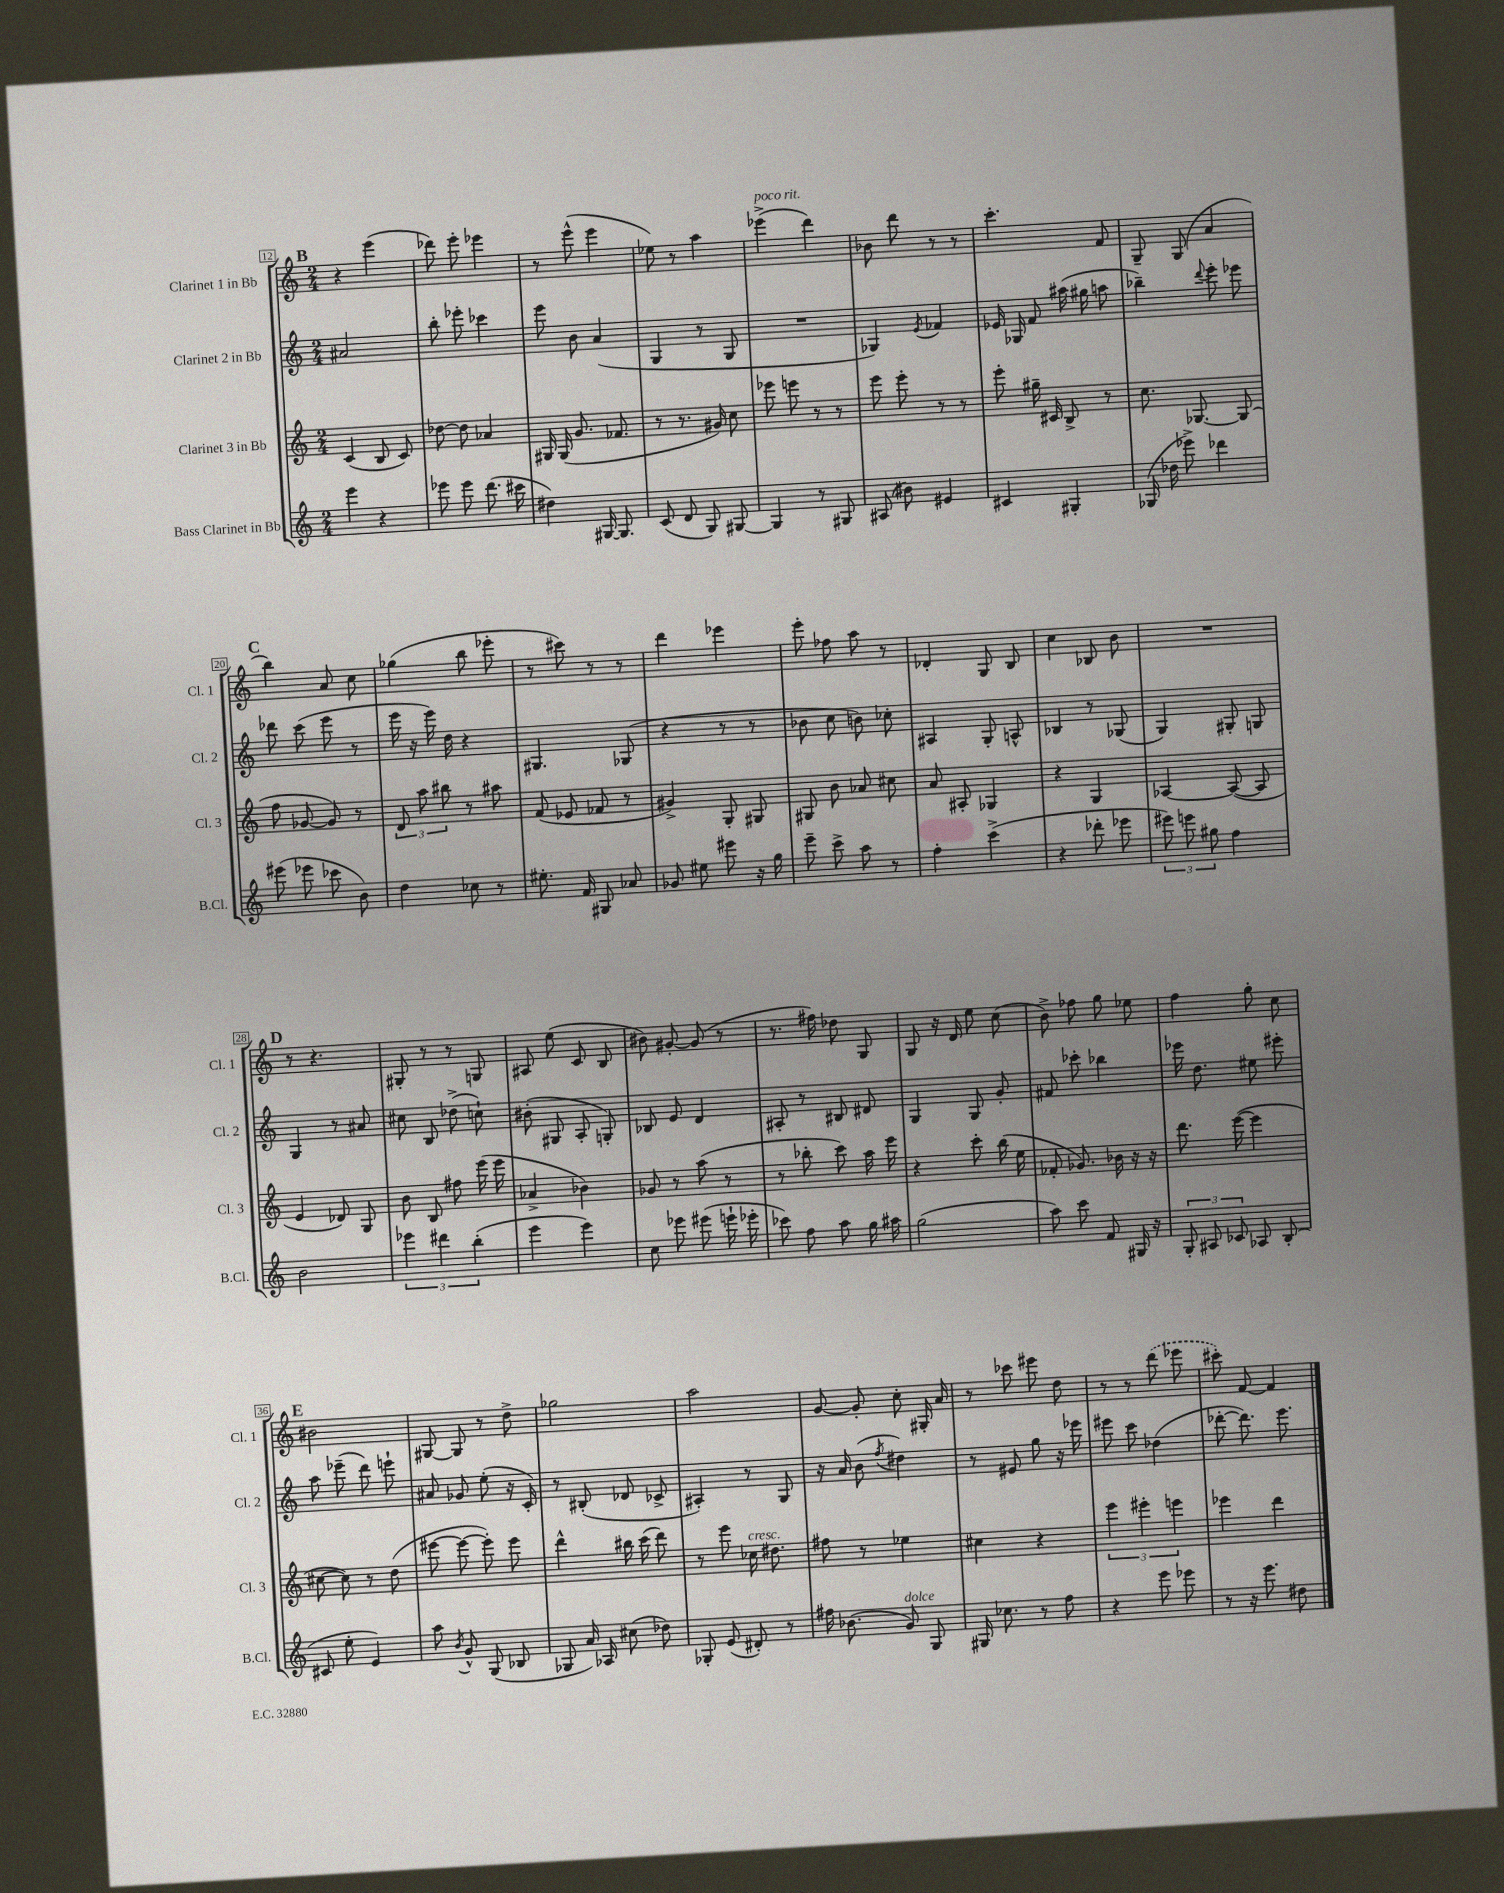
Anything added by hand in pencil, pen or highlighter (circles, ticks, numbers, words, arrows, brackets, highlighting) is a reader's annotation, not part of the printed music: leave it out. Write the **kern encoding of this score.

**kern	**kern	**kern	**kern
*part4	*part3	*part2	*part1
*staff4	*staff3	*staff2	*staff1
*I"Bass Clarinet in Bb	*I"Clarinet 3 in Bb	*I"Clarinet 2 in Bb	*I"Clarinet 1 in Bb
*I'B.Cl.	*I'Cl. 3	*I'Cl. 2	*I'Cl. 1
*clefG2	*clefG2	*clefG2	*clefG2
*k[]	*k[]	*k[]	*k[]
*M2/4	*M2/4	*M2/4	*M2/4
!!LO:REH:place=s1:t=B
=12	=12	=12	=12
4eee\	(4c/	2a#X/	4r
4r	8B/	.	(4eee\
.	8c/)	.	.
=13	=13	=13	=13
8eee-X\	[8dd-X\	8bb'\	8ddd-X\)
8eee-\	8dd-\]	8eee-X'\	8eee'\
(8.ddd\	4a-X/	4ccc-X\	4eee-X\
16ccc#X\	.	.	.
=14	=14	=14	=14
4dd#X\)	16G#X/	8eee\	8r
.	(16G#/	.	.
.	8.g/	8b\	(8eee^^\
[16G#X/	.	(4a/	4eee\
8.G#/]	8.f-X/	.	.
=15	=15	=15	=15
(8c/	8r	4G/	8ee-X\)
8d/	8.r	.	8r
8G/)	.	8r	4aa\
.	16g#X/)	.	.
[8G#X/	8cc\	8G/	.
=16	=16	=16	=16
!	!	!	!LO:TX:a:i:t=poco rit.
4G#/]	8eee-X\	2r	(4eee-X^\
.	8eeen\	.	.
8r	8r	.	4ddd\)
8G#X/	8r	.	.
=17	=17	=17	=17
(8A#X/	8eee\	4G-X/)	8b-X\
8b#X\)	8eee'\	.	8ddd\
.	.	8qe/	.
4e#X/	8r	4f-X/	8r
.	8r	.	8r
=18	=18	=18	=18
4c#X/	8eee'\	16e-X/	4.ccc'\
.	.	16G-X/	.
.	16gg#X~\	8f/	.
.	16c#X/	.	.
4G#X'/	8B^/	(16aa#X\	.
.	.	16gg#X\	.
.	8r	8aan\	8f/
=19	=19	=19	=19
(16G-X/	8.cc\	4bb-X~\)	8G~/
16dd-X\	.	.	.
8eee-X^\)	.	.	(8G/
.	[8.G-X/	.	.
.	.	8qqddd/	.
4ddd-X\	.	8eee'\	4a/
.	(8G-/]	8eee-X\	.
!!LO:LB:g=z
!!LO:REH:place=s1:t=C
=20	=20	=20	=20
(8eee#X\	8ff\	8ddd-X\	4bb\)
8eee-X\	[8g-X/	(8ccc\	.
8ccc-X\	8g-/])	8eee\	8a/
8b\)	8r	8r	8cc\
=21	=21	=21	=21
4dd\	12d/	16eee\	(4gg-X\
.	.	16r	.
.	12aa\	.	.
.	.	16eee\)	.
.	12bb#X\	.	.
.	.	16dd\	.
8cc-X\	8r	4r	8bb\
8r	8aa#X\	.	8eee-X'\
=22	=22	=22	=22
8.ee#X'\	(8f/	4.G#X/	8r
.	8e-X/	.	8ccc#X\)
16f/	.	.	.
8G#X/	8f-X/	.	8r
8a-X/	8r	(8G-X/	8r
=23	=23	=23	=23
8g-X/	4g#X^/)	4r	4ddd\
8ee#X\	.	.	.
8eee#X\	8G'/	8r	4eee-X\
16r	8G#X/	8r	.
16gg\	.	.	.
=24	=24	=24	=24
8eee~\	8G#X/	8b-X\	8eee'\
8ccc^\	8b\	8cc\	8ff-X\
8aa\	8a-X/	8bn\)	8aa\
8r	8cc#X\	8cc-X'\	8r
=25	=25	=25	=25
4ff'\	8a/	4A#X/	4d-X'/
.	8A#X'/	.	.
(4ccc^\	4G-X/	8G'/	8G/
.	.	8An^^/	8B/
=26	=26	=26	=26
4r	4r	4B-X/	4cc\
8ddd-X'\	4G/	8r	8B-X/
8eee-X\	.	(8G-X/	8b\
=27	=27	=27	=27
12eee#X\)	[4A-X/	4G/)	2r
12eeen\	.	.	.
12gg#X\	.	.	.
4ff\	(8A-/_	8G#X'/	.
.	8A-/]	8Gn/	.
!!LO:LB:g=z
!!LO:REH:place=s1:t=D
=28	=28	=28	=28
2b\	4e/	4G/	8r
.	.	.	4.r
.	8d-X/)	8r	.
.	8G/	8a#X/	.
=29	=29	=29	=29
6eee-X\	8b\	8cc#X\	8G#X'/
.	8B/	8B/	8r
6ddd#X\	.	.	.
.	8ff#X\	(8dd-X^\	8r
(6bb'\	.	.	.
.	(16eee\	8ccn`\)	8Gn/
.	16eee\	.	.
=30	=30	=30	=30
4eee\	4a-X^/	(8b#X'\	8A#X/
.	.	8G#X/	(8ee\
4eee\)	4b-X\)	8A'/	8c/
.	.	8Gn'/)	8B/
=31	=31	=31	=31
8cc\	8g-X/	8B-X/	8b#X\)
8eee-X\	8r	8e/	[8g#X'/
(8eee#X\	(8aa\	4d/	(8g#/]
16eeen`\	8r	.	8r
16eee-X'\	.	.	.
=32	=32	=32	=32
8ccc-X\)	8r	8A#X'/	8.r
8ff\	8bb-X'\	8r	.
.	.	.	16ff#X\)
8aa\	8ccc\)	8B#X/	8dd-X\
16gg\	16aa\	8d#X/	8G/
16aa#X\	16eee\	.	.
=33	=33	=33	=33
(2gg\	4r	4G/	8G/
.	.	.	16r
.	.	.	16d/
.	8ccc'\	8G/	8ee\
.	(16bb\	8g'/	(8cc\
.	16ee\	.	.
=34	=34	=34	=34
8aa\)	8f-X'/	8f#X/	8b^\)
8ccc\	8.g-X/)	8ccc-X'\	8ff-X\
8f/	.	4bb-X\	8gg\
.	16b-X\	.	.
16G#X/	16r	.	8ee-X\
16r	16r	.	.
=35	=35	=35	=35
12G'/	8.ddd\	16eee-X\	4ff\
.	.	8.dd\	.
12A#X/	.	.	.
12c-X/	.	.	.
.	([16eee\	.	.
8A-X/	4eee\]	8ee#X\	8gg'\
(8B'/	.	8eee#X'\	8cc\
!!LO:LB:g=z
!!LO:REH:place=s1:t=E
=36	=36	=36	=36
8c#X/	[8cc#X\	8aa\	2b#X\
8ee'\	8cc#\])	(8eee-X~\	.
4e/)	8r	8ddd\)	.
.	(8dd\	8eeen`\	.
=37	=37	=37	=37
8aa\	[8eee#X\	8a#X/	[8G#X/
8qb/	.	.	.
8g^^/	8eee#\_	8g-X/	8G#/]
(8G/	8eee#'\])	(8ee'\	8r
8B-X/	8eee#\	16r	8dd^\
.	.	16c'/)	.
=38	=38	=38	=38
8G-X/	4ddd^^\	8r	2gg-X\
16a/)	.	(8B#X'/	.
16A-X/	.	.	.
(8cc#X\	16bb#X\	8d-X/	.
.	(16ccc\	.	.
8dd-X\)	8ddd\)	8c-X^/	.
=39	=39	=39	=39
8G-X'/	8r	4A#X'/)	2aa\
(8e/	8eee\	.	.
!	!LO:TX:a:i:t=cresc.	!	!
8d#X'/)	16cc-X\	8r	.
.	8.dd#X\	.	.
8r	.	8G/	.
=40	=40	=40	=40
16ff#X\	8ff#X\	16r	[8g/
(8.b-X\	.	16a/	.
.	8r	(8b\	8g'/]
.	.	8qff/	.
!LO:TX:a:i:t=dolce	!	!	!
8g/)	4ee-X\	4dd#X\)	8cc'\
8G/	.	.	16G#X'/
.	.	.	16a/
=41	=41	=41	=41
16G#X/	4cc#X\	8r	8r
8.cc-X\	.	.	.
.	.	8e#X/	8ccc-X\
8r	4r	8gg\	8eee#X\
8ff\	.	16r	8dd\
.	.	16eee-X\	.
=42	=42	=42	=42
4r	6eee\	8eee#X\	8r
.	.	8ccc\	8r
.	6eee#X'\	.	.
8eee\	.	(4dd-X\	(8ddd\
.	6eeen\	.	.
8eee-X\	.	.	8eee-X\
=43	=43	=43	=43
8r	4eee-X\	[8ddd-X'\	8ccc#X'\)
16r	.	8.ddd-\])	[8f/
8.eee\	.	.	.
.	4ddd\	.	4f/]
.	.	8.eee\	.
8dd#X\	.	.	.
==	==	==	==
*-	*-	*-	*-
